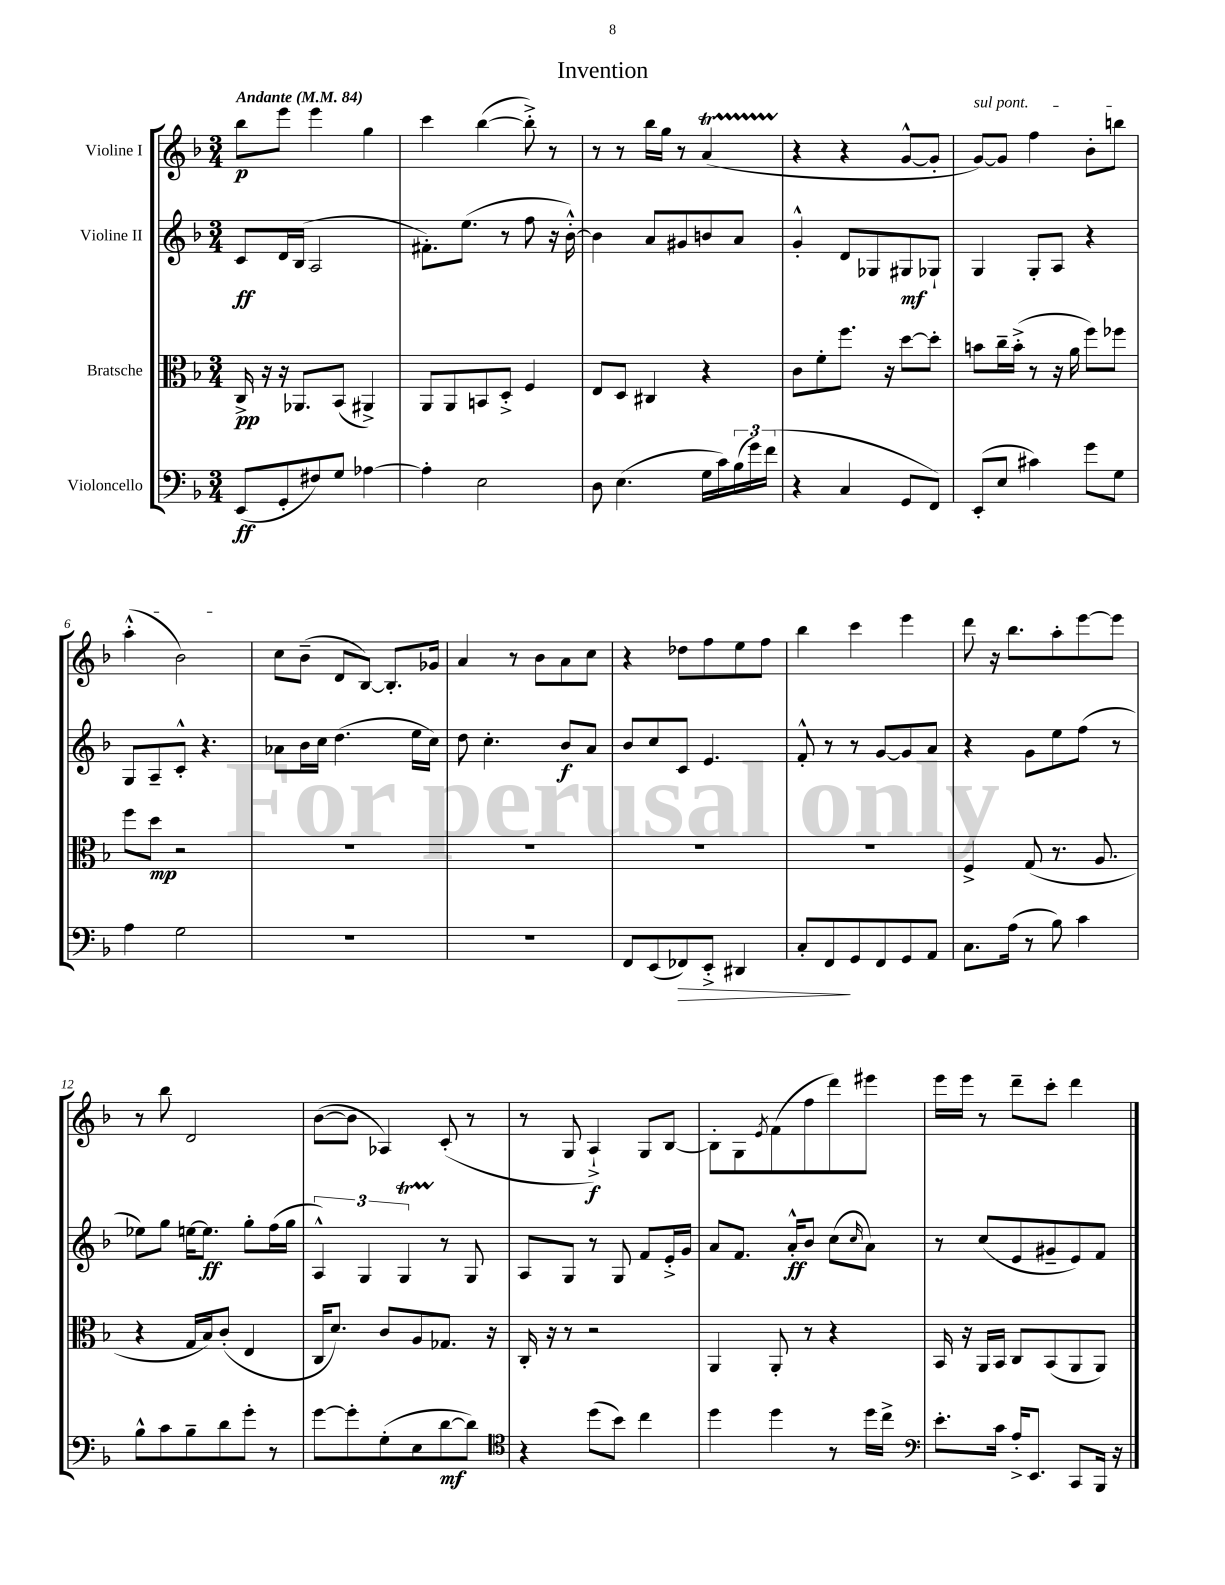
\header { title = "Invention" }
<<
\new StaffGroup <<
\new Staff = "s0" \with { instrumentName = "Violine I" } {
    \clef treble \key f \major \numericTimeSignature \time 3/4 \tempo "Andante" 4 = 84
    bes''8\p e'''8 e'''4 g''4 |
    c'''4 bes''4~( bes''8-.->) r8 |
    r8 r8 bes''16 g''16 r8 a'4\startTrillSpan( |
    r4\stopTrillSpan r4 g'8~-^ g'8-. |
    \once \override TextSpanner.bound-details.left.text = \markup { \italic "sul pont." } g'8~\startTextSpan) g'8 f''4 bes'8-. b''8 |
    a''4-.-^( bes'2\stopTextSpan) |
    c''8 bes'8--( d'8 bes8~) bes8.-. ges'16 |
    a'4 r8 bes'8 a'8 c''8 |
    r4 des''8 f''8 e''8 f''8 |
    bes''4 c'''4 e'''4 |
    d'''8 r16 bes''8. a''8-. e'''8~ e'''8 |
    r8 bes''8 d'2 |
    bes'8~( bes'8 aes4) c'8-.( r8 |
    r8 g8 a4-!->\f) g8 bes8~ |
    bes8-. g8 \acciaccatura { e'8 } f'8( f''8 d'''8) eis'''8 |
    e'''16 e'''16 r8 d'''8-- c'''8-. d'''4 \bar "|." |
}
\new Staff = "s1" \with { instrumentName = "Violine II" } {
    \clef treble \key f \major \numericTimeSignature \time 3/4
    c'8\ff d'16 bes16( a2 |
    fis'8.-.) e''8.( r8 f''8 r16 bes'16~-.-^) |
    bes'4 a'8 gis'8 b'8 a'8 |
    g'4-.-^ d'8 ges8 gis8\mf ges8-! |
    g4 g8-. a8 r4 |
    g8 a8-- c'8-.-^ r4. |
    aes'8 bes'16 c''16 d''4.( e''16 c''16) |
    d''8 c''4.-. bes'8\f a'8 |
    bes'8 c''8 c'8 e'4. |
    f'8-.-^ r8 r8 g'8~ g'8 a'8 |
    r4 g'8 e''8 f''8( r8 |
    ees''8) g''8 e''16~ e''8.\ff g''8-. f''16( g''16 |
    \tuplet 3/2 { a4-^) g4 g4\startTrillSpan } r8\stopTrillSpan g8 |
    a8 g8 r8 g8 f'8 e'16-.-> g'16 |
    a'8 f'8. a'16-.-^\ff bes'8 c''8( \grace { c''16 } a'8) |
    r8 c''8( e'8 gis'8-- e'8) f'8 \bar "|." |
}
\new Staff = "s2" \with { instrumentName = "Bratsche" } {
    \clef alto \key f \major \numericTimeSignature \time 3/4
    c16->\pp r16 r16 aes,8. bes,8( ais,4->) |
    a,8 a,8 b,8 d8-.-> f4 |
    e8 d8 cis4 r4 |
    c'8 f'8-. f''8. r16 d''8~ d''8-. |
    b'8 c''16-- b'16-.->( r8 r16 a'16 f''8) fes''8 |
    f''8 d''8\mp r2 |
    R2. |
    R2. |
    R2. |
    R2. |
    f4-> g8( r8. a8. |
    r4 g16 bes16) c'8-.( e4 |
    c16 d'8.) c'8 a8 ges8. r16 |
    c16-. r16 r8 r2 |
    a,4 a,8-. r8 r4 |
    bes,16 r16 a,16 bes,16 c8 bes,8( a,8 a,8) \bar "|." |
}
\new Staff = "s3" \with { instrumentName = "Violoncello" } {
    \clef bass \key f \major \numericTimeSignature \time 3/4
    e,8\ff( g,8-. fis8) g8 aes4~ |
    aes4-. e2 |
    d8 e4.( g16 c'16) \tuplet 3/2 { bes16( g'16) f'16( } |
    r4 c4 g,8 f,8) |
    e,8-.( e8 cis'4) g'8 g8 |
    a4 g2 |
    R2. |
    R2. |
    f,8 e,8( fes,8\>) e,8-.-> dis,4 |
    c8-. f,8\! g,8 f,8 g,8 a,8 |
    c8. a16( r8 bes8) c'4 |
    bes8-^ c'8 bes8-- d'8 g'8-. r8 |
    g'8~ g'8-. g8-.( e8 d'8~\mf d'8) |
    \clef tenor r4 d''8( bes'8) c''4 |
    d''4 d''4 r8 d''16 c''16-> |
    \clef bass e'8.-. c'16 a16-.-> e,8. c,8 bes,,16 r16 \bar "|." |
}
>>
>>
